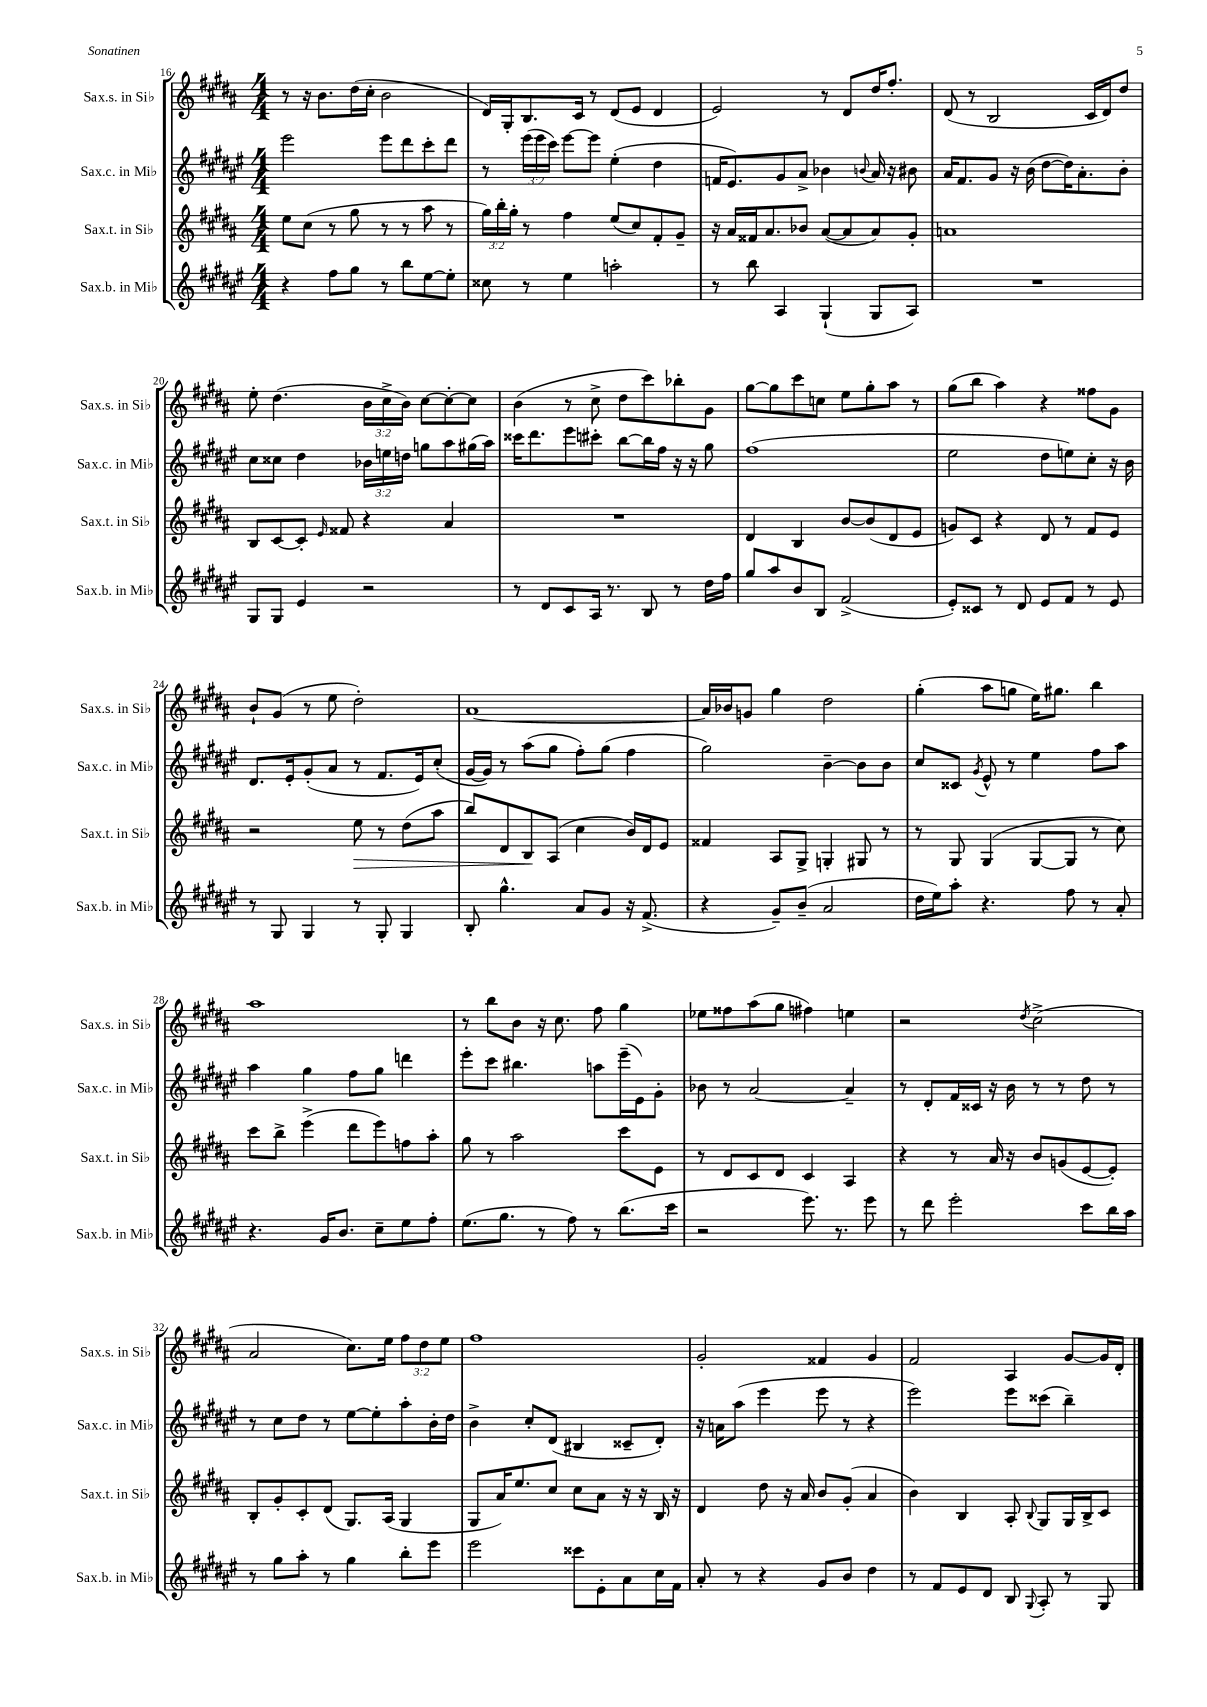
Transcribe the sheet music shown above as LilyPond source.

<<
\new StaffGroup <<
\new Staff = "s0" \with { instrumentName = "Sax.s. in Sib" shortInstrumentName = "Sax.s. in Sib" } {
    \clef treble \key b \major \numericTimeSignature \time 4/4 \override Staff.TupletNumber.text = #tuplet-number::calc-fraction-text
    \autoBeamOff r8 r16 b'8.[ dis''16( cis''16]-. b'2 |
    dis'16[) gis16-. b8. cis'16] r8 dis'8[( e'8] dis'4 |
    e'2) r8 dis'8[ dis''16 fis''8.]-. |
    dis'8( r8 b2 cis'16[ dis'16) dis''8] |
    e''8-. dis''4.( \tuplet 3/2 { b'16[ cis''16-> b'16]) } cis''8[~ cis''8~-. cis''8] |
    b'4( r8 cis''8-> dis''8[ cis'''8) bes''8-. gis'8] |
    gis''8[~ gis''8 cis'''8 c''8] e''8[ gis''8-. ais''8] r8 |
    gis''8[( b''8] ais''4) r4 fisis''8[ gis'8] |
    b'8[-! gis'8]( r8 e''8 dis''2-.) |
    ais'1~ |
    ais'16[ bes'16 g'8] gis''4 dis''2 |
    gis''4-.( ais''8[ g''8] e''16[) gis''8.] b''4 |
    ais''1 |
    r8 b''8[ b'8] r16 cis''8. fis''8 gis''4 |
    ees''8[ fisis''8 ais''8( gis''8] fis''4) e''4 |
    r2 \acciaccatura { dis''8 } cis''2->( |
    ais'2 cis''8.[) e''16] \tuplet 3/2 { fis''8[ dis''8 e''8] } |
    fis''1 |
    gis'2-. fisis'4 gis'4 |
    fis'2 ais4 gis'8[~ gis'16 dis'16]-. \bar "|." |
}
\new Staff = "s1" \with { instrumentName = "Sax.c. in Mib" shortInstrumentName = "Sax.c. in Mib" } {
    \clef treble \key fis \major \numericTimeSignature \time 4/4 \override Staff.TupletNumber.text = #tuplet-number::calc-fraction-text
    \autoBeamOff eis'''2 eis'''8[ dis'''8 cis'''8-. dis'''8] |
    r8 \tuplet 3/2 { eis'''16[( eis'''16 cis'''16]) } eis'''8[~ eis'''8] eis''4-.( dis''4 |
    f'16[ eis'8.) gis'8 ais'8]-> bes'4 \appoggiatura { b'8 } ais'16 r16 bis'8 |
    ais'16[ fis'8. gis'8] r16 b'16( dis''8[~ dis''16) ais'8.-. b'8]-. |
    cis''8[ cisis''8] dis''4 \tuplet 3/2 { bes'16[ e''16 d''16] } g''8[ ais''8 gis''16( ais''16]) |
    cisis'''16[ dis'''8. eis'''8 cis'''8]-. b''8[~ b''16 fis''16] r16 r16 gis''8 |
    fis''1( |
    eis''2 dis''8[ e''8) cis''8]-. r16 b'16 |
    dis'8.[ eis'16-. gis'8-.( ais'8] r8 fis'8.[ eis'16) cis''8]-.( |
    gis'16[~ gis'16]) r8 ais''8[( gis''8] fis''8[-.) gis''8]( fis''4 |
    gis''2) b'4~-- b'8[ b'8] |
    cis''8[ cisis'8] \acciaccatura { gis'8 } eis'8-^ r8 eis''4 fis''8[ ais''8] |
    ais''4 gis''4 fis''8[ gis''8] d'''4 |
    eis'''8[-. cis'''8] bis''4. a''8[ eis'''16--( eis'16) gis'8]-. |
    bes'8 r8 ais'2~ ais'4-- |
    r8 dis'8[-. fis'16 cisis'16] r16 b'16 r8 r8 dis''8 r8 |
    r8 cis''8[ dis''8] r8 eis''8[~ eis''8-. ais''8-. b'16-. dis''16] |
    b'4-> cis''8[-. dis'8]( bis4 cisis'8[-- dis'8]-.) |
    r16 a'16[ ais''8]( eis'''4 eis'''8 r8 r4 |
    eis'''2) eis'''8[ cisis'''8]( b''4--) \bar "|." |
}
\new Staff = "s2" \with { instrumentName = "Sax.t. in Sib" shortInstrumentName = "Sax.t. in Sib" } {
    \clef treble \key b \major \numericTimeSignature \time 4/4 \override Staff.TupletNumber.text = #tuplet-number::calc-fraction-text
    \autoBeamOff e''8[ cis''8]( r8 gis''8 r8 r8 ais''8 r8 |
    \tuplet 3/2 { gis''16[) b''16-. gis''16]-. } r8 fis''4 e''8[( cis''8) fis'8-. gis'8]-- |
    r16 ais'16[ fisis'16 ais'8. bes'8] ais'8[~( ais'8 ais'8) gis'8]-. |
    a'1 |
    b8[ cis'8~ cis'8]-. \grace { e'16 } fisis'8 r4 ais'4 |
    R1 |
    dis'4 b4 b'8[~ b'8( dis'8 e'8] |
    g'8[) cis'8] r4 dis'8 r8 fis'8[ e'8] |
    r2 e''8\> r8 dis''8[( ais''8] |
    b''8[) dis'8 b8\! ais8]( cis''4 b'16[) dis'16 e'8] |
    fisis'4 ais8[ gis8]-> g4-. gis8 r8 |
    r8 gis8 gis4( gis8[~ gis8] r8 cis''8) |
    cis'''8[ b''8]-> e'''4->( dis'''8[ e'''8) f''8 ais''8]-. |
    gis''8 r8 ais''2 cis'''8[ e'8] |
    r8 dis'8[ cis'8 dis'8] cis'4 ais4 |
    r4 r8 ais'16 r16 b'8[ g'8( e'8~ e'8]-.) |
    b8[-. gis'8-. cis'8-. dis'8]( gis8.[) ais16]( gis4 |
    gis8[ ais'16) e''8. cis''8] cis''8[ ais'8] r16 r16 b16 r16 |
    dis'4 dis''8 r16 ais'16 b'8[ gis'8]-.( ais'4 |
    b'4) b4 ais8-. \appoggiatura { b8 } gis8[ gis16 b16-> cis'8] \bar "|." |
}
\new Staff = "s3" \with { instrumentName = "Sax.b. in Mib" shortInstrumentName = "Sax.b. in Mib" } {
    \clef treble \key fis \major \numericTimeSignature \time 4/4
    \autoBeamOff r4 fis''8[ gis''8] r8 b''8[ eis''8~ eis''8]-. |
    cisis''8 r8 eis''4 a''2-. |
    r8 b''8 ais4 gis4-!( gis8[ ais8]) |
    R1 |
    gis8[ gis8] eis'4 r2 |
    r8 dis'8[ cis'8 ais16] r8. b8 r8 dis''16[ fis''16] |
    gis''8[ ais''8 b'8 b8] fis'2->( |
    eis'8[-.) cisis'8] r8 dis'8 eis'8[ fis'8] r8 eis'8 |
    r8 gis8 gis4 r8 gis8-. gis4 |
    b8-. gis''4.-^ ais'8[ gis'8] r16 fis'8.->( |
    r4 gis'8[--) b'8]--( ais'2 |
    dis''16[ eis''16) ais''8]-. r4. fis''8 r8 ais'8-. |
    r4. gis'16[ b'8.] cis''8[-- eis''8 fis''8]-. |
    eis''8.[( gis''8.] r8 fis''8) r8 b''8.[( cis'''16] |
    r2 eis'''8.) r8. eis'''8 |
    r8 dis'''8 eis'''2-. cis'''8[ b''16 ais''16] |
    r8 gis''8[ ais''8]-. r8 gis''4 b''8[-. eis'''8] |
    eis'''2 cisis'''8[ eis'8-. ais'8 cis''16 fis'16] |
    ais'8-. r8 r4 gis'8[ b'8] dis''4 |
    r8 fis'8[ eis'8 dis'8] b8 \appoggiatura { gis8 } ais8-. r8 gis8 \bar "|." |
}
>>
>>
\layout { \context { \Score currentBarNumber = #16 } }
